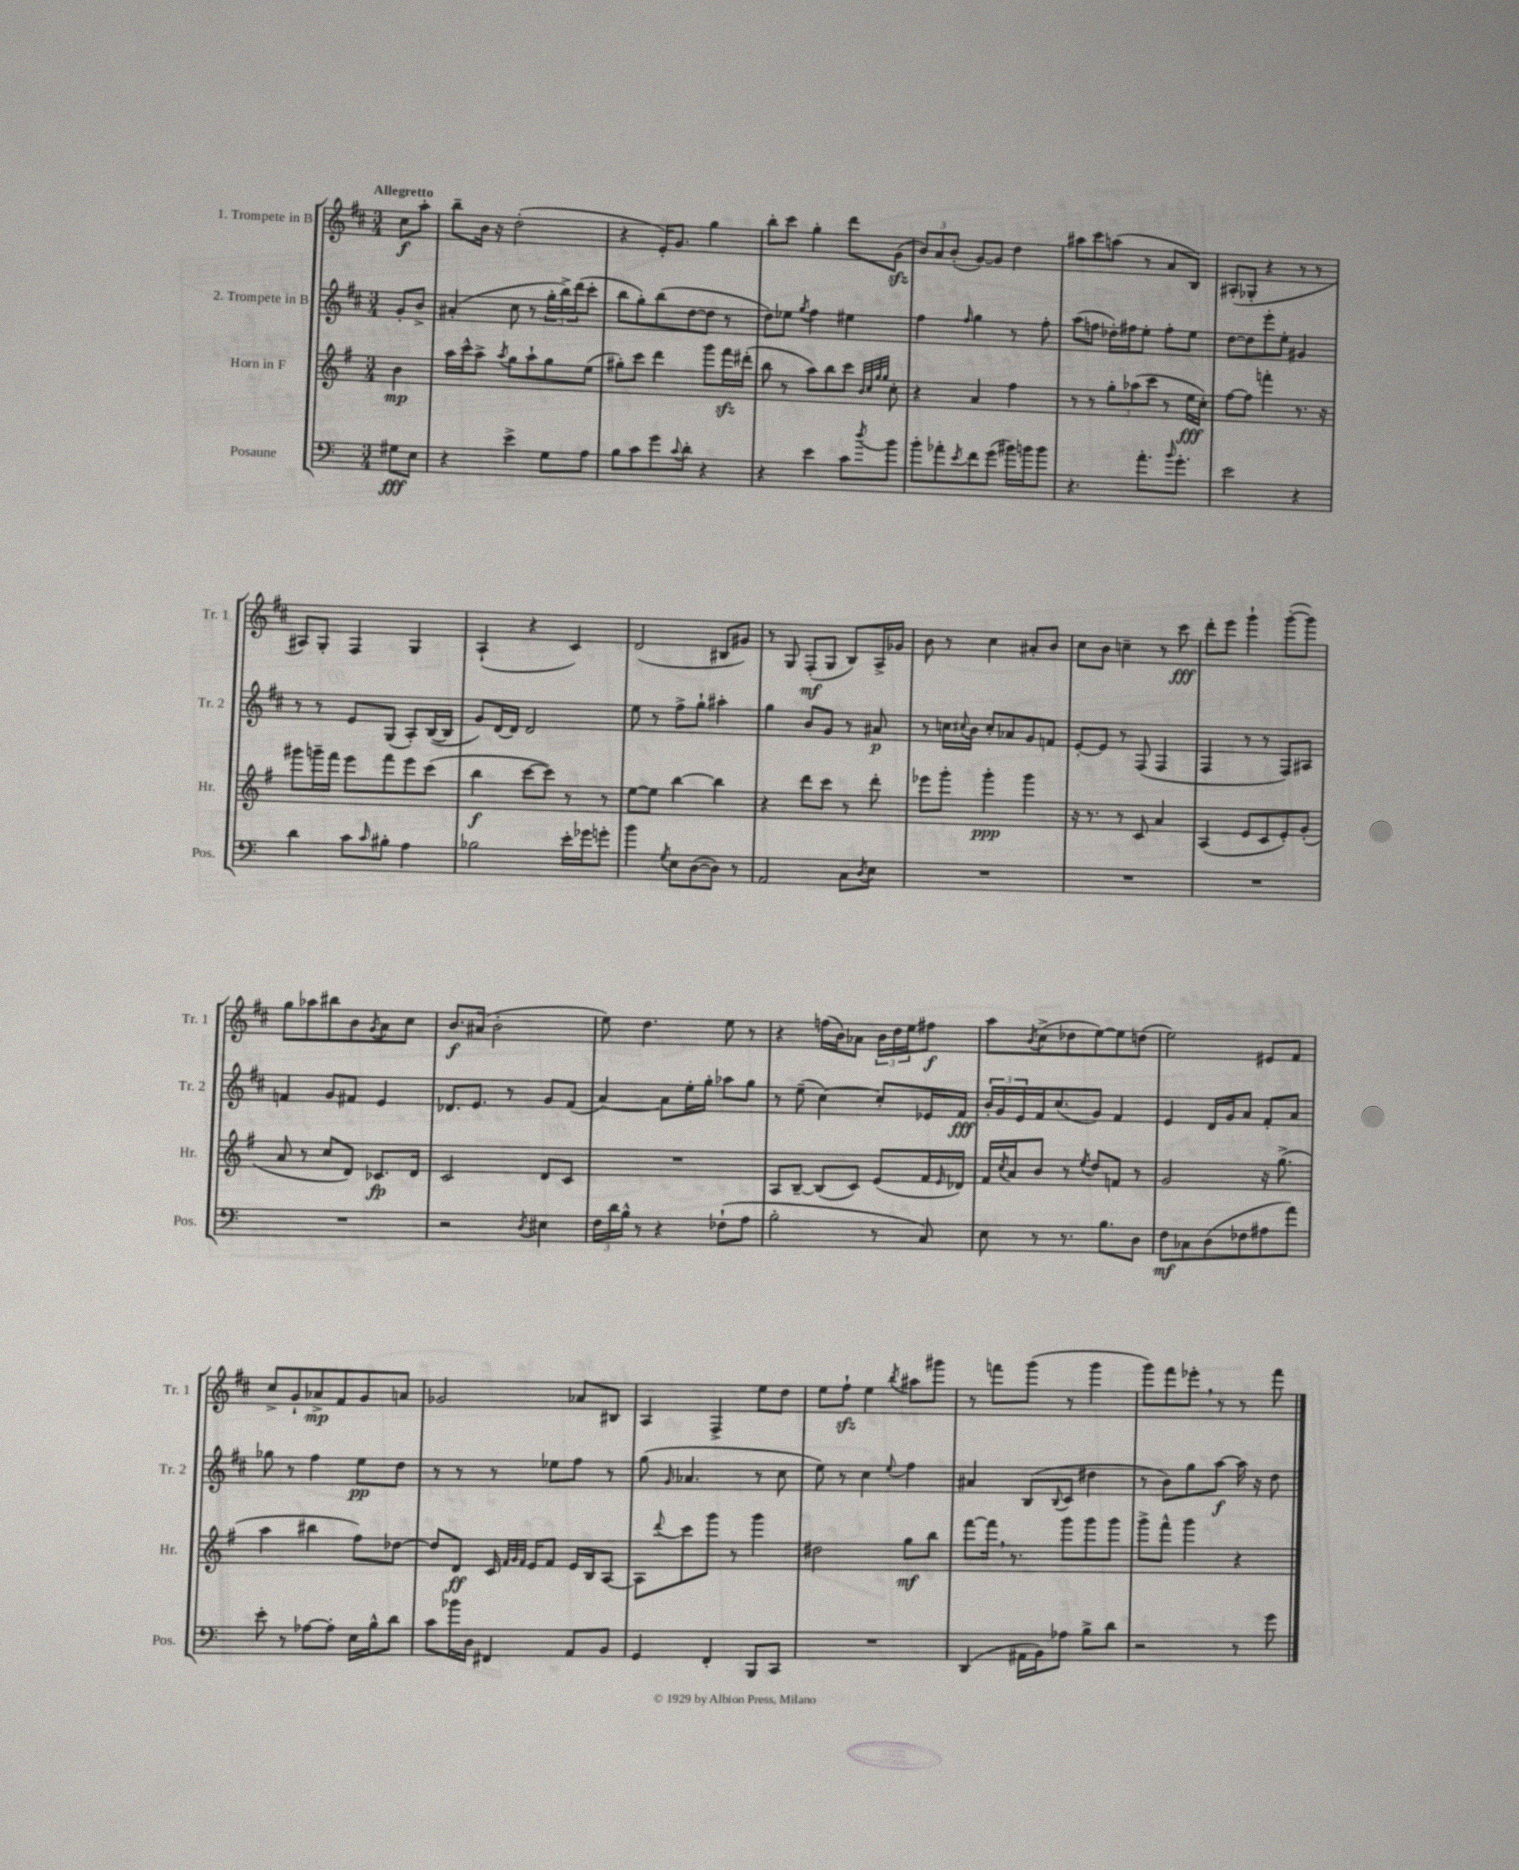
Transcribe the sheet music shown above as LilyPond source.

<<
\new StaffGroup <<
\new Staff = "s0" \with { instrumentName = "1. Trompete in B" shortInstrumentName = "Tr. 1" } {
    \clef treble \key d \major \numericTimeSignature \time 3/4 \partial 4 \tempo "Allegretto"
    cis''8\f a''8-. |
    b''8-- b'16 r16 d''2-.( |
    r4 e'16-.) g'8. g''4 |
    b''8-. cis'''8 g''4-. d'''8 g'8\sfz( |
    \tuplet 3/2 { b'8) a'8 b'8-.( } g'8~) g'8 d''4 |
    ais''8 cis'''8 a''8( r8 a'8 b8) |
    ais8-.( ges8-. r4 r8 r8 |
    ais8) g8-. fis4 g4 |
    a4-!( r4 cis'4) |
    d'2( bis8 gis'8) |
    r8 g8 fis8-.\mf( g8 b8) a16-> ges'16 |
    b'8 r8 cis''4 ais'8-. b'8 |
    cis''8 b'8 c''4-- r8 cis'''8\fff |
    d'''8-. e'''8 g'''4-! g'''8~-.( g'''8) |
    g''8 aes''8 bis''8 b'8 \acciaccatura { g'8 } a'8 cis''8 |
    b'8.\f ais'16( b'2-. |
    e''8) d''4. e''8 r8 |
    r4 f''16( b'16) aes'8 \tuplet 3/2 { b'16 d''16 e''16 } fis''8\f |
    a''8 \acciaccatura { b'8 } cis''8->( des''8 e''8~) e''8 d''8( |
    e''2) eis'8 fis'8 |
    cis''8-> g'8-! aes'8->\mp fis'8 g'8 a'8 |
    ges'2 aes'8 bis8 |
    a4 fis4-> e''8 d''8 |
    e''8 fis''8-!\sfz e''4 \acciaccatura { b''8 } ais''8 gis'''8 |
    r8 f'''8 g'''8( r8 g'''4 |
    g'''8) fis'''8 ees'''8-. \breathe r8 r8 fis'''8 \bar "|." |
}
\new Staff = "s1" \with { instrumentName = "2. Trompete in B" shortInstrumentName = "Tr. 2" } {
    \clef treble \key d \major \numericTimeSignature \time 3/4 \partial 4
    g'8-. b'8-> |
    ais'4-.( cis''8 r8 \tuplet 3/2 { g''16-. b''16->) d'''16( } cis'''8-. |
    b''8 g''8-.) b''8( d''8~ d''8 r8 |
    d''8) ees''8 \acciaccatura { g''8 } fis''4 eis''4 |
    fis''4 \grace { fis''16 } g''4 r8 fis''8-. |
    a''8( f''8 des''16-.) fis''16 e''8-. fis''8-. e''8 |
    d''8~ d''8 e'''8-. e''8-. gis'4 |
    r8 r8 e'8 g8( a8-.) b16~( b16 |
    g'8) d'16~ d'16 d'2 |
    e''8 r8 fis''8-> g''8-! ais''4-. |
    g''4 b'8 g'8 r8 ais'8\p |
    r8 c''16 \appoggiatura { cis''8 } b'16 cis''8-. aes'8 g'8 f'8 |
    e'8~-. e'8 r8 fis8( fis4 |
    fis4 r8 r8 fis8) ais8 |
    f'4 g'8 fis'8 e'4 |
    des'8. e'8. r8 g'8 fis'8( |
    a'4~) a'8 e''16-. g''16-. aes''8 g''8 |
    r8 e''8--( cis''4~) cis''8-. ees'16 fis'16\fff |
    \tuplet 3/2 { b'16-. g'16 e'16 } fis'16 cis''8.( g'8) fis'4 |
    e'4 d'16 g'16 a'8 fis'8-. a'8 |
    ges''8 r8 fis''4 e''8\pp d''8 |
    r8 r8 r8 ees''8 fis''8 r8 |
    g''8( \grace { g'16 } aes'4. r8 cis''8 |
    e''8) r8 cis''4 \appoggiatura { e''8 } fis''4 |
    ais'4 b8( \appoggiatura { b8 } cis'8 dis''4 |
    r8 b'8) g''8 a''8~\f a''16 r16 d''8 \bar "|." |
}
\new Staff = "s2" \with { instrumentName = "Horn in F" shortInstrumentName = "Hr." } {
    \clef treble \key g \major \numericTimeSignature \time 3/4 \partial 4
    b'4\mp |
    a''16 c'''16-^ a''8-> \acciaccatura { a''8 } g''8 a''8-! g''8 e''8( |
    gis''8-.) c'''8 d'''4 g'''8 fis'''16\sfz dis'''16-.( |
    b''8 r8 a''8) b''8 c'''8 \grace { b'32 c''32 g''32 g''32 } c''8-. |
    r4 a'4 fis''4 |
    r8 r8 \tuplet 3/2 { g''8-. aes''8( c'''8 } r8 e''16\fff c''16-.) |
    fis''8~ fis''8 f'''4-. r8. r16 |
    gis'''8 g'''16-- fis'''16 e'''8 fis'''8 e'''8 c'''8( |
    b''4\f c'''8~ c'''8) r8 r8 |
    e''8~ e''8 b''4~ b''4 |
    r4 d'''8 c'''8 r8 d'''8-. |
    ees'''8 g'''8-. g'''4-.\ppp g'''4 |
    r16 r8. r8 c'8 a'4 |
    a4( e'8 c'8 e'8-.) g'8-.( |
    a'8 r8 c''8 d'8) ces'8.\fp d'16 |
    c'2 d'8 c'8 |
    R2. |
    a8 b8~-- b8( c'8) e'8( fis'16 \grace { e'16 } des'16) |
    fis'16 \acciaccatura { c''8 } a'16 b'8 r8 \acciaccatura { e''8 } d''8 f'8 r8 |
    g'2 r16 g''8.->( |
    a''4 bis''4 fis''8) des''8~ |
    des''8 d'8\ff c'16 \grace { fis'32 g'32 fis'32 } e'16 fis'8 e'16 b16 a8~ |
    a8 \appoggiatura { d'''8 } c'''8 g'''8 r8 g'''4 |
    dis''2 g''8\mf b''8 |
    fis'''8~ fis'''16 \breathe r8. g'''8 g'''8 g'''8 |
    g'''8-> fis'''8-^ g'''4 r4 \bar "|." |
}
\new Staff = "s3" \with { instrumentName = "Posaune" shortInstrumentName = "Pos." } {
    \clef bass \key c \major \numericTimeSignature \time 3/4 \partial 4
    gis8\fff e8 |
    r4 e'4-> g8 a8 |
    b8 c'8 g'8 \appoggiatura { c'8 } d'8-. r4 |
    r4 e'4 c'8 \acciaccatura { d''8 } b'8 |
    b'8-. aes'8-. \acciaccatura { e'8 } f'8 g'8( bis'16) b'16 b'8 |
    r4. a'8.-. \grace { b'16 } g'8.-. |
    e'2 r4 |
    d'4 c'8 \grace { c'16 } bis8-. a4 |
    bes2 e'16-. ges'16 g'8-. |
    b'4 \acciaccatura { g8 } e8 d8~( d8) r8 |
    a,2 c8 \acciaccatura { d8 } e8 |
    R2. |
    R2. |
    R2. |
    R2. |
    r2 \acciaccatura { d8 } eis4 |
    \tuplet 3/2 { f16 d'16 b16-^ } r8 r4 fes8-!( a8 |
    b2-. r8 c8) |
    e8 r8 r8. b8. d8 |
    f8\mf ces8 d8( fes8 ais8 a'8) |
    e'8-. r8 aes8~ aes8-. e16 b16-^ d'8 |
    c'8 bes'16 d16 fis,4 a,8 b,8 |
    g,4 f,4-. b,,8 c,8 |
    R2. |
    d,4( ais,16 b,16) aes8 b8-> d'8 |
    r2 r8 g'8 \bar "|." |
}
>>
>>
\layout { \context { \Score \remove "Bar_number_engraver" } }
